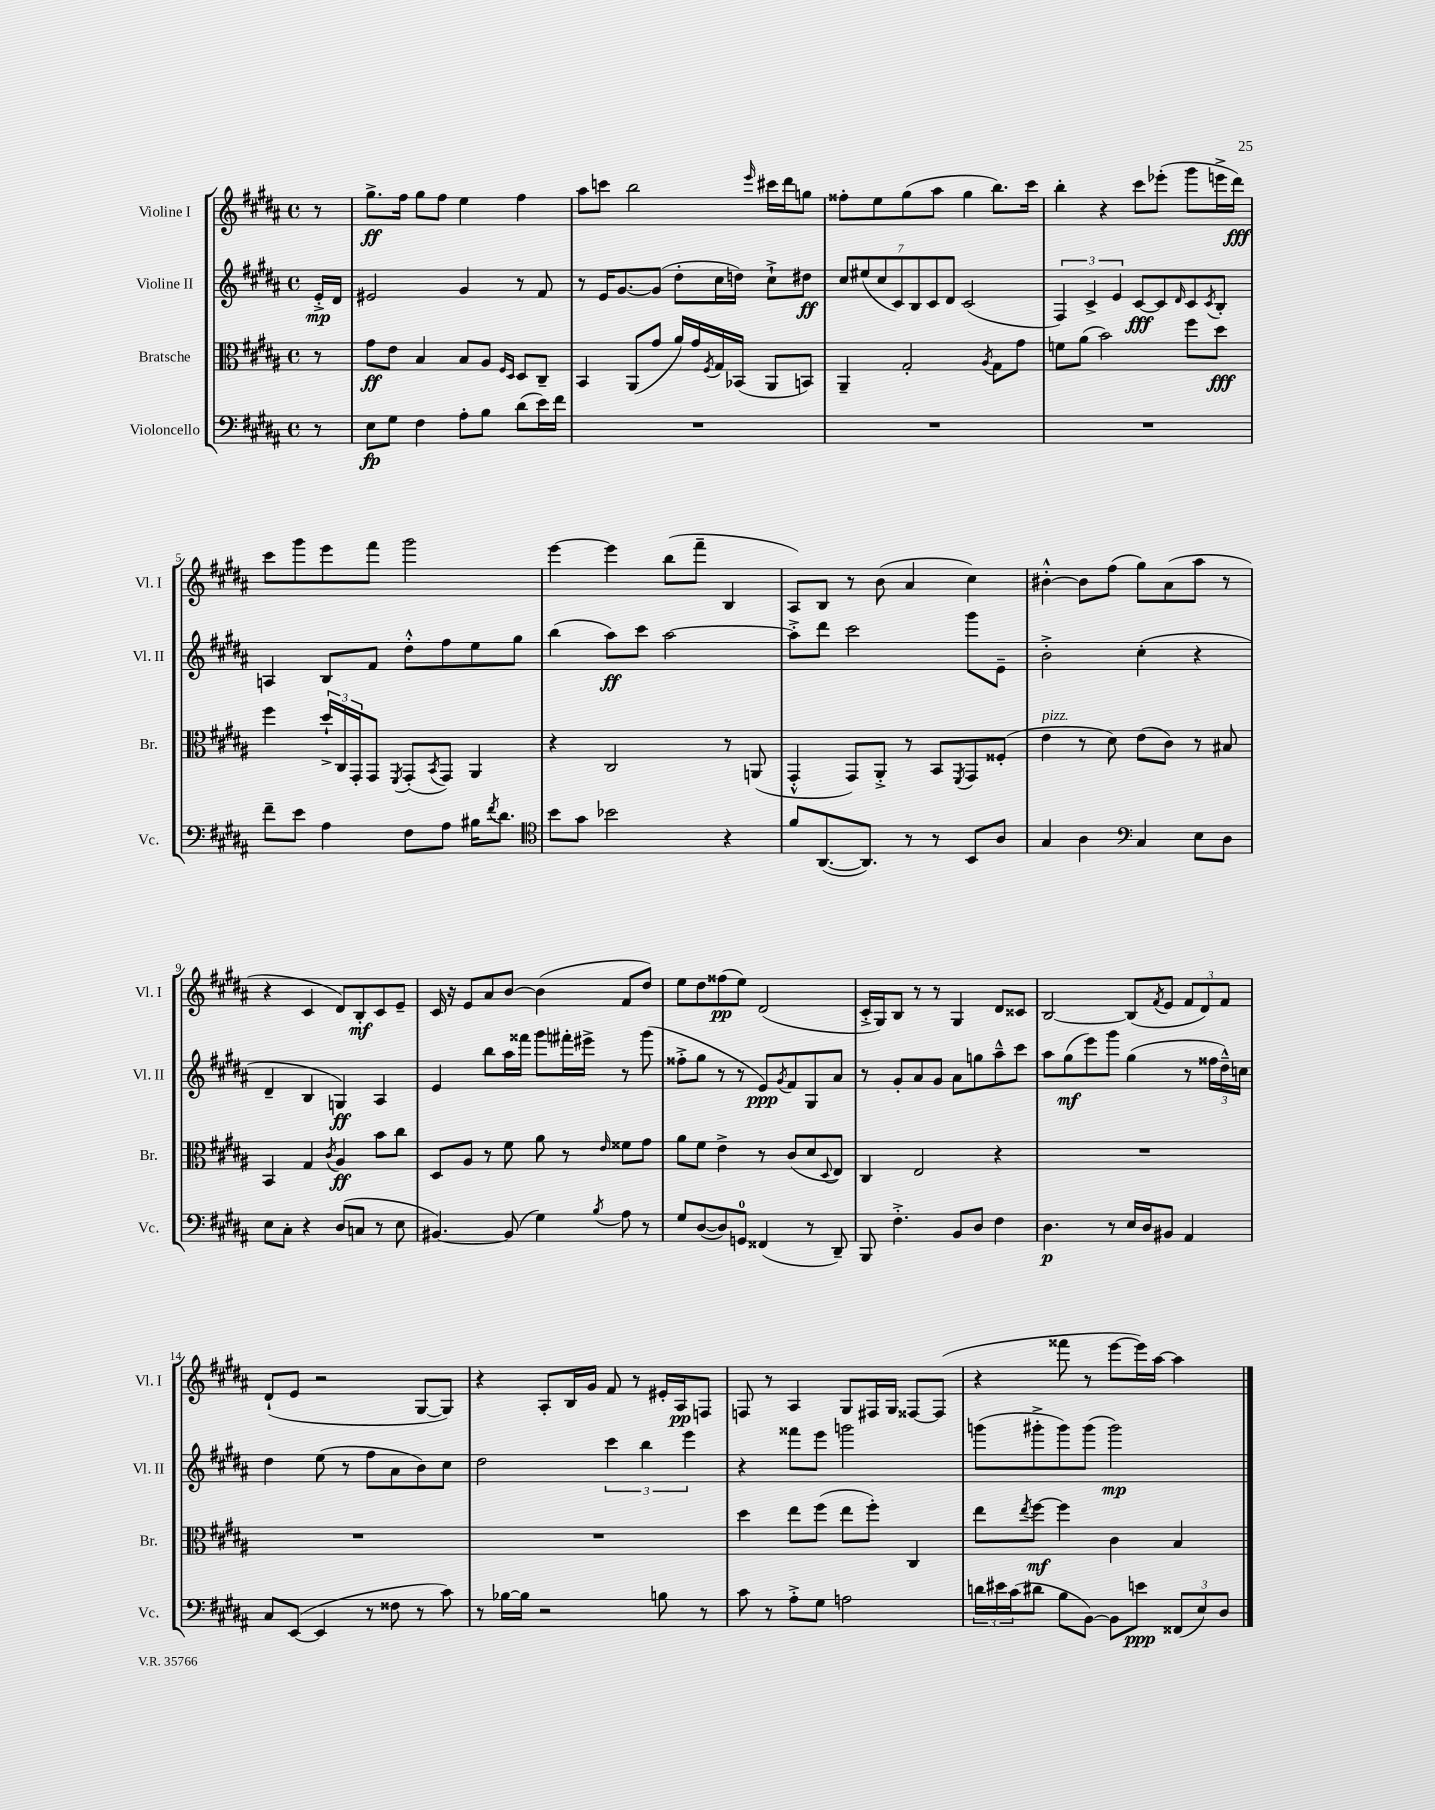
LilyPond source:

<<
\new StaffGroup <<
\new Staff = "s0" \with { instrumentName = "Violine I" shortInstrumentName = "Vl. I" } {
    \clef treble \key b \major \defaultTimeSignature \time 4/4 \partial 8
    r8 |
    gis''8.->\ff fis''16 gis''8 fis''8 e''4 fis''4 |
    ais''8 c'''8 b''2 \grace { e'''16 } cis'''16 dis'''16 g''8 |
    fisis''8-. e''8 gis''8( ais''8 gis''4 b''8.) cis'''16 |
    b''4-. r4 cis'''8 ees'''8-.( gis'''8 e'''16-> dis'''16\fff) |
    cis'''8 gis'''8 e'''8 fis'''8 gis'''2 |
    e'''4~ e'''4 b''8( fis'''8-- b4 |
    ais8) b8 r8 b'8( ais'4 cis''4) |
    bis'4~-.-^ bis'8 fis''8( gis''8) ais'8( ais''8 r8 |
    r4 cis'4 dis'8) b8-.\mf cis'8 e'8-- |
    cis'16 r16 e'8 ais'8 b'8~ b'4( fis'8 dis''8) |
    e''8 dis''8 fisis''8\pp( e''8) dis'2( |
    cis'16-.-> gis16) b8 r8 r8 gis4 dis'8 cisis'8 |
    b2~ b8( \acciaccatura { fis'8 } e'8 \tuplet 3/2 { fis'8 dis'8) fis'8 } |
    dis'8-!( e'8 r2 gis8~ gis8) |
    r4 ais8-. b16 gis'16 fis'8 r8 eis'16-. ais16\pp f8 |
    f8 r8 ais4 gis8 fis16 gis16 fisis8~ fisis8( |
    r4 fisis'''8 r8 e'''8~ e'''16) ais''16~ ais''4 \bar "|." |
}
\new Staff = "s1" \with { instrumentName = "Violine II" shortInstrumentName = "Vl. II" } {
    \clef treble \key b \major \defaultTimeSignature \time 4/4 \partial 8
    e'16-.->\mp dis'16 |
    eis'2 gis'4 r8 fis'8 |
    r8 e'16 gis'8.~ gis'8( dis''8-. cis''16 d''16) cis''8-!-> dis''8\ff |
    \tuplet 7/4 { cis''8 eis''8( cis''8 cis'8) b8 cis'8 dis'8 } cis'2( |
    \tuplet 3/2 { fis4) cis'4-> e'4 } cis'8~\fff cis'8 \grace { dis'16 } cis'8 \acciaccatura { cis'8 } b8-. |
    a4 b8 fis'8 dis''8-.-^ fis''8 e''8 gis''8 |
    b''4( ais''8\ff) cis'''8 ais''2~ |
    ais''8-.-> dis'''8 cis'''2 gis'''8 e'8-- |
    b'2-.-> cis''4-.( r4 |
    dis'4-- b4 g4\ff) ais4 |
    e'4 b''8 ais''16 fisis'''16 gis'''8 fis'''16-. eis'''16-> r8 gis'''8( |
    fisis''8-.-> gis''8 r8 r8 e'8\ppp) \acciaccatura { gis'8 } fis'8 gis8 ais'8 |
    r8 gis'8-. ais'8 gis'8 ais'8 g''8 ais''8---^ cis'''8 |
    ais''8 gis''8\mf( e'''8) gis'''8 gis''4( r8 \tuplet 3/2 { fisis''16 dis''16---^) c''16 } |
    dis''4 e''8( r8 fis''8 ais'8 b'8) cis''8 |
    dis''2 \tuplet 3/2 { cis'''4 b''4 e'''4 } |
    r4 fisis'''8 e'''8 g'''2 |
    g'''8( gis'''8-.-> gis'''8) gis'''8( gis'''2\mp) \bar "|." |
}
\new Staff = "s2" \with { instrumentName = "Bratsche" shortInstrumentName = "Br." } {
    \clef alto \key b \major \defaultTimeSignature \time 4/4 \partial 8
    r8 |
    gis'8\ff e'8 b4 b8 ais8 \grace { fis16 dis16 } dis8 cis8-- |
    b,4 ais,8( gis'8 ais'16) gis'16 \acciaccatura { fis8 } gis16 bes,16( ais,8 b,8) |
    ais,4-- gis2-. \acciaccatura { ais8 } gis8 gis'8 |
    f'8 ais'8( b'2) fis''8 dis''8\fff |
    fis''4 \tuplet 3/2 { dis''16-!-> cis16 gis,16-. } gis,8 \acciaccatura { fis,8 } gis,8-.( \acciaccatura { b,8 } gis,8) ais,4 |
    r4 cis2 r8 a,8( |
    gis,4-.-^ gis,8) ais,8-.-> r8 b,8 \acciaccatura { fis,8 } gis,8 fisis8-.( |
    e'4^\markup { \italic "pizz." } r8 dis'8) e'8( cis'8) r8 bis8 |
    b,4 gis4 \acciaccatura { cis'8 } ais4\ff b'8 cis''8 |
    dis8 ais8 r8 fis'8 ais'8 r8 \grace { e'16 } fisis'8 gis'8 |
    ais'8 fis'8 e'4-> r8 cis'8( dis'8 \appoggiatura { dis8 } e8) |
    cis4 e2 r4 |
    R1 |
    R1 |
    R1 |
    dis''4 e''8 fis''8( e''8 fis''8-.) cis4 |
    e''8 \acciaccatura { e''8 } fis''8~\mf fis''4 cis'4 b4 \bar "|." |
}
\new Staff = "s3" \with { instrumentName = "Violoncello" shortInstrumentName = "Vc." } {
    \clef bass \key b \major \defaultTimeSignature \time 4/4 \partial 8
    r8 |
    e8\fp gis8 fis4 ais8-. b8 dis'8( e'16) fis'16 |
    R1 |
    R1 |
    R1 |
    fis'8-- e'8 ais4 fis8 ais8 bis16 \acciaccatura { fis'8 } dis'8. |
    \clef tenor b'8 gis'8 bes'2 r4 |
    fis'8 ais,8.~( ais,8.) r8 r8 b,8 ais8 |
    gis4 ais4 \clef bass cis4 e8 dis8 |
    e8 cis8-. r4 dis8( c8 r8 e8 |
    bis,4.~) bis,8( gis4) \acciaccatura { b8 } ais8 r8 |
    gis8 dis8~( dis8) g,8-0 fisis,4( r8 dis,8--) |
    b,,8 fis4.-.-> b,8 dis8 fis4 |
    dis4.\p r8 e16 dis16 bis,8 ais,4 |
    cis8 e,8~( e,4 r8 fisis8 r8 cis'8) |
    r8 bes16~ bes16 r2 b8 r8 |
    cis'8 r8 ais8-.-> gis8 a2 |
    \tuplet 3/2 { d'16 eis'16 cis'16( } dis'8 b8 b,8~) b,8 e'8\ppp \tuplet 3/2 { fisis,8( e8) dis8 } \bar "|." |
}
>>
>>
